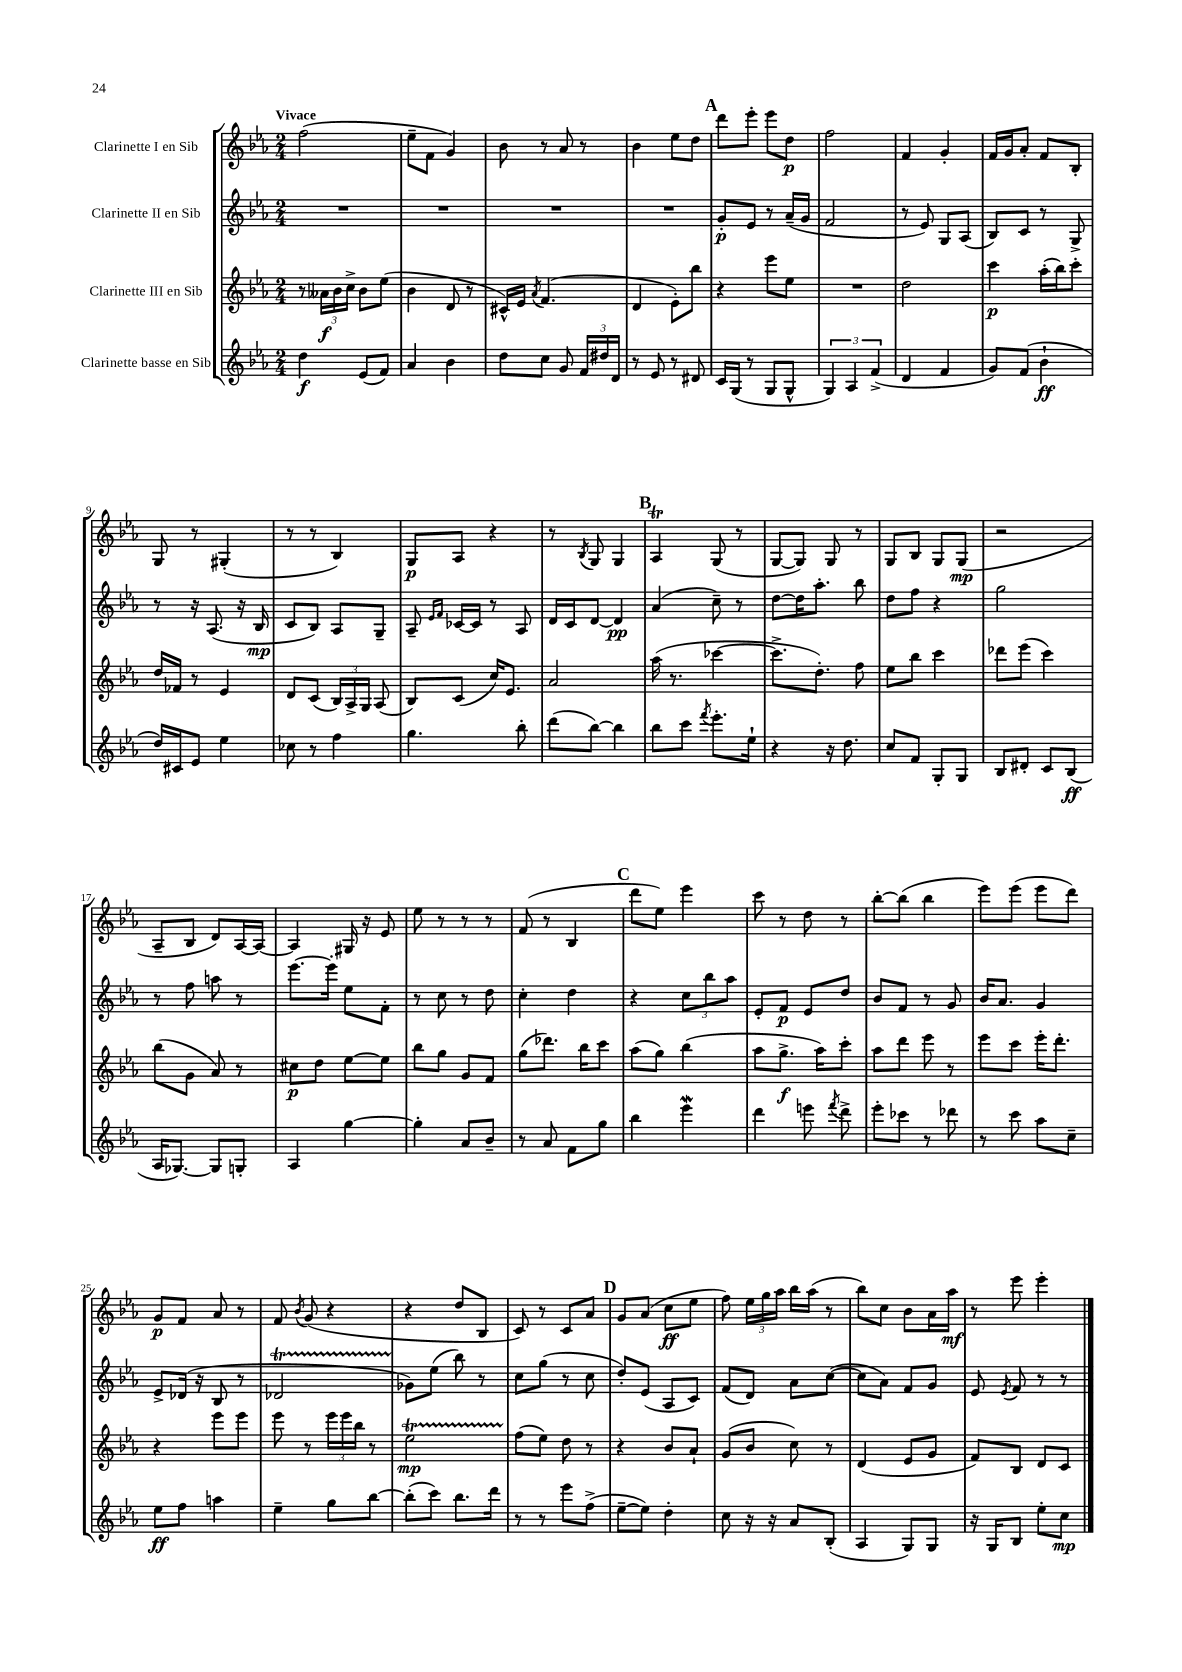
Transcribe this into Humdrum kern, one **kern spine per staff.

**kern	**kern	**kern	**kern
*staff4	*staff3	*staff2	*staff1
*clefG2	*clefG2	*clefG2	*clefG2
*k[b-e-a-]	*k[b-e-a-]	*k[b-e-a-]	*k[b-e-a-]
*M2/4	*M2/4	*M2/4	*M2/4
4dd	8r	2r	(2ff
.	24a--	.	.
.	24b-	.	.
.	24cc^	.	.
(8e-	8b-	.	.
8f)	(8ee-	.	.
=	=	=	=
4a-	4b-	2r	8ee-~
.	.	.	8f
4b-	8d	.	4g)
.	8r	.	.
=	=	=	=
8dd	16c#^^)	2r	8b-
.	16e-	.	.
.	8qa-	.	.
8cc	(4.f	.	8r
8g	.	.	8a-
24f	.	.	8r
24dd#	.	.	.
24d	.	.	.
=	=	=	=
8r	4d	2r	4b-
8e-	.	.	.
8r	8e-')	.	8ee-
8d#	8bb-	.	8dd
=	=	=	=
16c	4r	8g'	8ddd
(16G	.	.	.
8r	.	8e-	8eee-'
8G	8eee-	8r	8eee-
8G^^	8ee-	(16a-~	8dd
.	.	16g	.
=	=	=	=
6G)	2r	2f	2ff
6A-	.	.	.
(6f^	.	.	.
=	=	=	=
4d	2dd	8r	4f
.	.	8e-)	.
4f	.	8G	4g'
.	.	(8A-	.
=	=	=	=
8g)	4ccc	8B-)	16f
.	.	.	16g
(8f	.	8c	8a-'
4b-`	(16aa-'	8r	8f
.	16bb-)	.	.
.	8ccc'	8G^	8B-'
=	=	=	=
16dd)	16dd	8r	8G
16c#	16f-	.	.
8e-	8r	16r	8r
.	.	(8.A-	.
4ee-	4e-	.	(4G#'
.	.	16r	.
.	.	16B-	.
=	=	=	=
8cc-	8d	8c	8r
8r	(8c	8B-)	8r
4ff	24B-)	8A-	4B-)
.	24A-^	.	.
.	24G	.	.
.	(8A-	8G~	.
=	=	=	=
4.gg	8B-)	8A-~	8G
.	.	16qqe-	.
.	.	16qqf	.
.	(8c	[16c-	8A-
.	.	16c-]	.
.	16cc)	8r	4r
.	8.e-	.	.
8bb-'	.	8A-	.
=	=	=	=
(8ddd	2a-	16d	8r
.	.	16c	.
.	.	.	8qB-
[8bb-)	.	[8d	8G
4bb-]	.	4d]	4G
=	=	=	=
8bb-	(16aa-	(4a-	4A-
.	8.r	.	.
8ccc	.	.	.
8qfff	.	.	.
8.eee-'	[4ccc-	8cc~)	(8G
.	.	8r	8r
16ee-`	.	.	.
=	=	=	=
4r	8.ccc-^]	[8dd	[8G
.	.	16dd]	8G])
.	8.dd')	8.aa-'	.
16r	.	.	8G
8.dd	.	.	.
.	8ff	8bb-	8r
=	=	=	=
8cc	8ee-	8dd	8G
8f	8bb-	8ff	8B-
8G'	4ccc	4r	8G
8G	.	.	(8G
=	=	=	=
8B-	8ddd-	2gg	2r
8d#'	(8eee-	.	.
8c	4ccc)	.	.
(8B-	.	.	.
=	=	=	=
16A-	(8bb-	8r	8A-~
[8.G-)	.	.	.
.	8g	8ff	8B-
8G-]	8a-)	8aa	8d)
8G'	8r	8r	[16A-
.	.	.	16A-_
=	=	=	=
4A-	8cc#	[8.eee-	4A-]
.	8dd	.	.
.	.	16eee-']	.
[4gg	[8ee-	8ee-	16G#
.	.	.	16r
.	8ee-]	8f'	8e-
=	=	=	=
4gg']	8bb-	8r	8ee-
.	8gg	8cc	8r
8a-	8g	8r	8r
8b-~	8f	8dd	8r
=	=	=	=
8r	(8gg	4cc'	(8f
8a-	8.ddd-)	.	8r
8f	.	4dd	4B-
.	16bb-	.	.
8gg	8ccc	.	.
=	=	=	=
4bb-	(8aa-	4r	8ddd
.	8gg)	.	8ee-)
4eee-	(4bb-	12cc	4eee-
.	.	12bb-	.
.	.	12aa-	.
=	=	=	=
4ddd	8aa-	8e-'	8ccc
.	8.gg^	8f	8r
8eee	.	8e-	8dd
.	16aa-)	.	.
8qfff	.	.	.
8ddd^	8ccc'	8dd	8r
=	=	=	=
8eee-'	8aa-	8b-	[8bb-'
8ccc-	8ddd	8f	(8bb-]
8r	8eee-	8r	4bb-
8ddd-	8r	8g	.
=	=	=	=
8r	8eee-	16b-	8eee-)
.	.	8.a-	.
8ccc	8ccc	.	(8eee-
8aa-	16eee-'	4g	8eee-
.	8.ddd'	.	.
8cc~	.	.	8ddd)
=	=	=	=
8ee-	4r	8e-^	8g
8ff	.	(16d-	8f
.	.	16r	.
4aa	8eee-	8B-	8a-
.	8eee-	8r	8r
=	=	=	=
4ee-~	8eee-	2d-	8f
.	.	.	8qb-
.	8r	.	(8g
8gg	24eee-	.	4r
.	24eee-	.	.
.	24bb-	.	.
[8bb-	8r	.	.
=	=	=	=
(8bb-']	2ee-	8g-)	4r
8ccc)	.	(8ee-	.
8.bb-	.	8bb-)	8dd
.	.	8r	8B-
16ddd	.	.	.
=	=	=	=
8r	(8ff	8cc	8c)
8r	8ee-)	(8gg	8r
8eee-	8dd	8r	8c
(8ff^	8r	8cc	8a-
=	=	=	=
[8ee-~	4r	8dd')	8g
8ee-])	.	(8e-	(8a-
4dd'	8b-	8A-	8cc
.	8a-`	8c)	8ee-
=	=	=	=
8cc	(8g	(8f	8ff)
16r	8b-	8d)	24ee-
.	.	.	24gg
16r	.	.	.
.	.	.	24aa-
8a-	8cc)	8a-	16bb-
.	.	.	(16aa-
(8B-'	8r	([8cc	8r
=	=	=	=
4A-	(4d	8cc]	8bb-)
.	.	8a-)	8cc
8G)	8e-	8f	8b-
8G	8g	8g	16a-
.	.	.	16aa-
=	=	=	=
16r	8f)	8e-	8r
16G	.	.	.
.	.	8qe-	.
8B-	8B-	8f	8eee-
8ee-'	8d	8r	4eee-'
8cc	8c	8r	.
==	==	==	==
*-	*-	*-	*-
